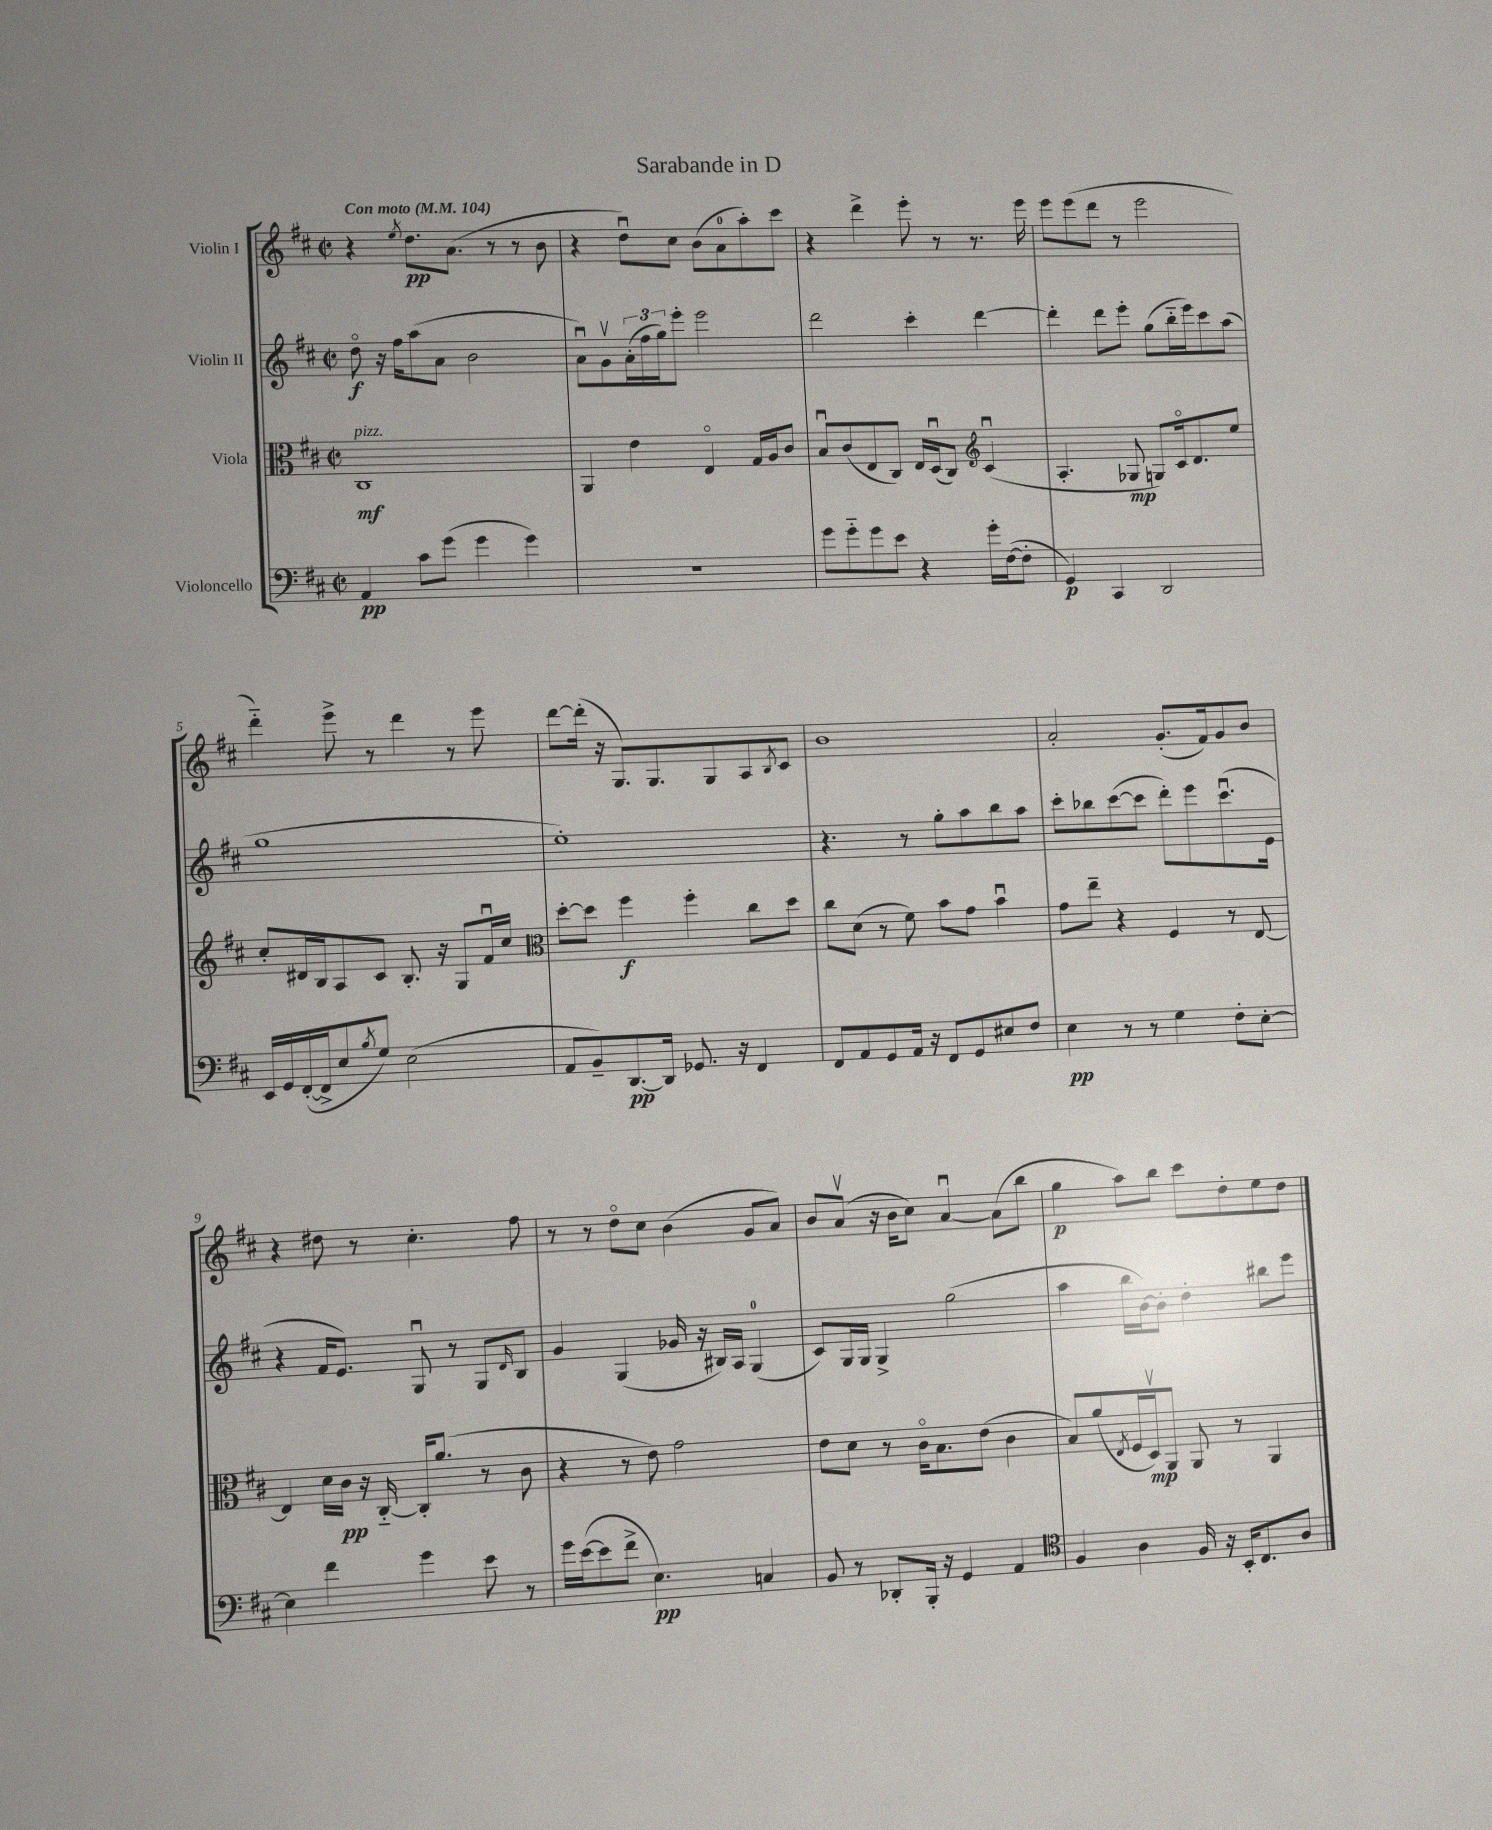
\header { title = "Sarabande in D" }
<<
\new StaffGroup <<
\new Staff = "s0" \with { instrumentName = "Violin I" } {
    \clef treble \key d \major \defaultTimeSignature \time 2/2 \tempo "Con moto" 4 = 104
    r4 \acciaccatura { e''8 } d''8.\pp a'8.( r8 r8 b'8 |
    r4 d''8\downbow) cis''8 b'8( a'8-0 a''8-.) cis'''8 |
    r4 d'''4-> e'''8-. r8 r8. e'''16 |
    e'''8 e'''8( d'''8 r8 e'''2 |
    d'''4-_) e'''8-> r8 d'''4 r8 e'''8 |
    d'''8~ d'''16-.( r16 g8.) g8. g8 a8 \acciaccatura { b8 } cis'8 |
    b'1 |
    a'2-. g'8.-.( fis'16) g'8 b'8 |
    r4 dis''8 r8 cis''4.-. fis''8 |
    r8 r8 d''8\flageolet cis''8 b'4( g'8 a'8) |
    b'8 a'8\upbow( r16 b'16 cis''8) a'4~\downbow a'8( b''8 |
    g''4\p a''8) b''8 cis'''8 d''8-. e''8 d''8 \bar "|." |
}
\new Staff = "s1" \with { instrumentName = "Violin II" } {
    \clef treble \key d \major \defaultTimeSignature \time 2/2
    d''8\flageolet\f r16 fis''16 a''8( a'8 b'2 |
    a'8\downbow) g'8\upbow \tuplet 3/2 { a'16-.( fis''16 g''16) } e'''8-. e'''2 |
    d'''2 cis'''4-. d'''4~ |
    d'''4-. d'''8 e'''8-. g''8( b''16-_ e'''16) cis'''8 a''8( |
    g''1 |
    e''1-.) |
    r4. r8 g''8-. a''8 b''8 a''8 |
    cis'''8-. bes''8 cis'''8~( cis'''8 d'''8-.) e'''8 cis'''8.\downbow( e'16 |
    r4 fis'16 e'8.) g8\downbow r8 g8 \grace { d'16 } b8 |
    g'4 g4( ges'16 r16 bis16) a16 g4-0( |
    cis'8) g16 g16 g4-> g''2( |
    a''4 b''16 b'16~) b'8-. d''4-. bis''8 e'''8 \bar "|." |
}
\new Staff = "s2" \with { instrumentName = "Viola" } {
    \clef alto \key d \major \defaultTimeSignature \time 2/2
    cis1\mf^\markup { \italic "pizz." } |
    a,4 e'4 e4\flageolet g16 a16 cis'8 |
    b8\downbow cis'8( e8 cis8) e16 d16\downbow( cis8) \clef treble cis'4\downbow( |
    a4.-. ges8\mp g8) cis'16\flageolet d'8. e''8 |
    cis''8-. dis'16 b16 a8 cis'8 b8.-. r16 g8 fis'16\downbow cis''16 |
    \clef alto d''8~-. d''8 fis''4\f fis''4-. cis''8 d''8 |
    cis''8 d'8( r8 fis'8) b'8 g'8 b'4\downbow |
    g'8 e''8-- r4 fis4 r8 e8~ |
    e4 d'16 cis'16\pp r16 cis16~-_ cis16-. a'8.( r8 cis'8 |
    r4 r8 e'8) g'2 |
    e'8 d'8 r8 cis'16\flageolet b8. e'8( cis'4 |
    b8) a'8( \acciaccatura { e8 } fis16 d16\upbow\mp) a,8 a,8 r8 a,4 \bar "|." |
}
\new Staff = "s3" \with { instrumentName = "Violoncello" } {
    \clef bass \key d \major \defaultTimeSignature \time 2/2
    a,4\pp cis'8 g'8( g'4 g'4) |
    R1 |
    g'8 g'8-_ g'8 e'8 r4 g'16-. fis16~( fis8-. |
    g,4\p) cis,4 d,2 |
    e,16 g,16 fis,16~-.( fis,16-> e8 \acciaccatura { b8 } g8) e2( |
    a,8 b,8--) d,8.~\pp d,16 ges,8. r16 fis,4 |
    fis,8 a,8 g,8 a,16 r16 fis,8 g,8 eis8 fis8 |
    e4\pp r8 r8 g4 fis8-. e8~-. |
    e4 fis'4 g'4 e'8 r8 |
    g'16 e'16~( e'8 fis'8-> e4.\pp) c4 |
    b,8 r8 des,8-. b,,16-. r16 g,4 a,4 |
    \clef tenor fis4 a4 fis16 r16 b,16-. cis8. a8 \bar "|." |
}
>>
>>
